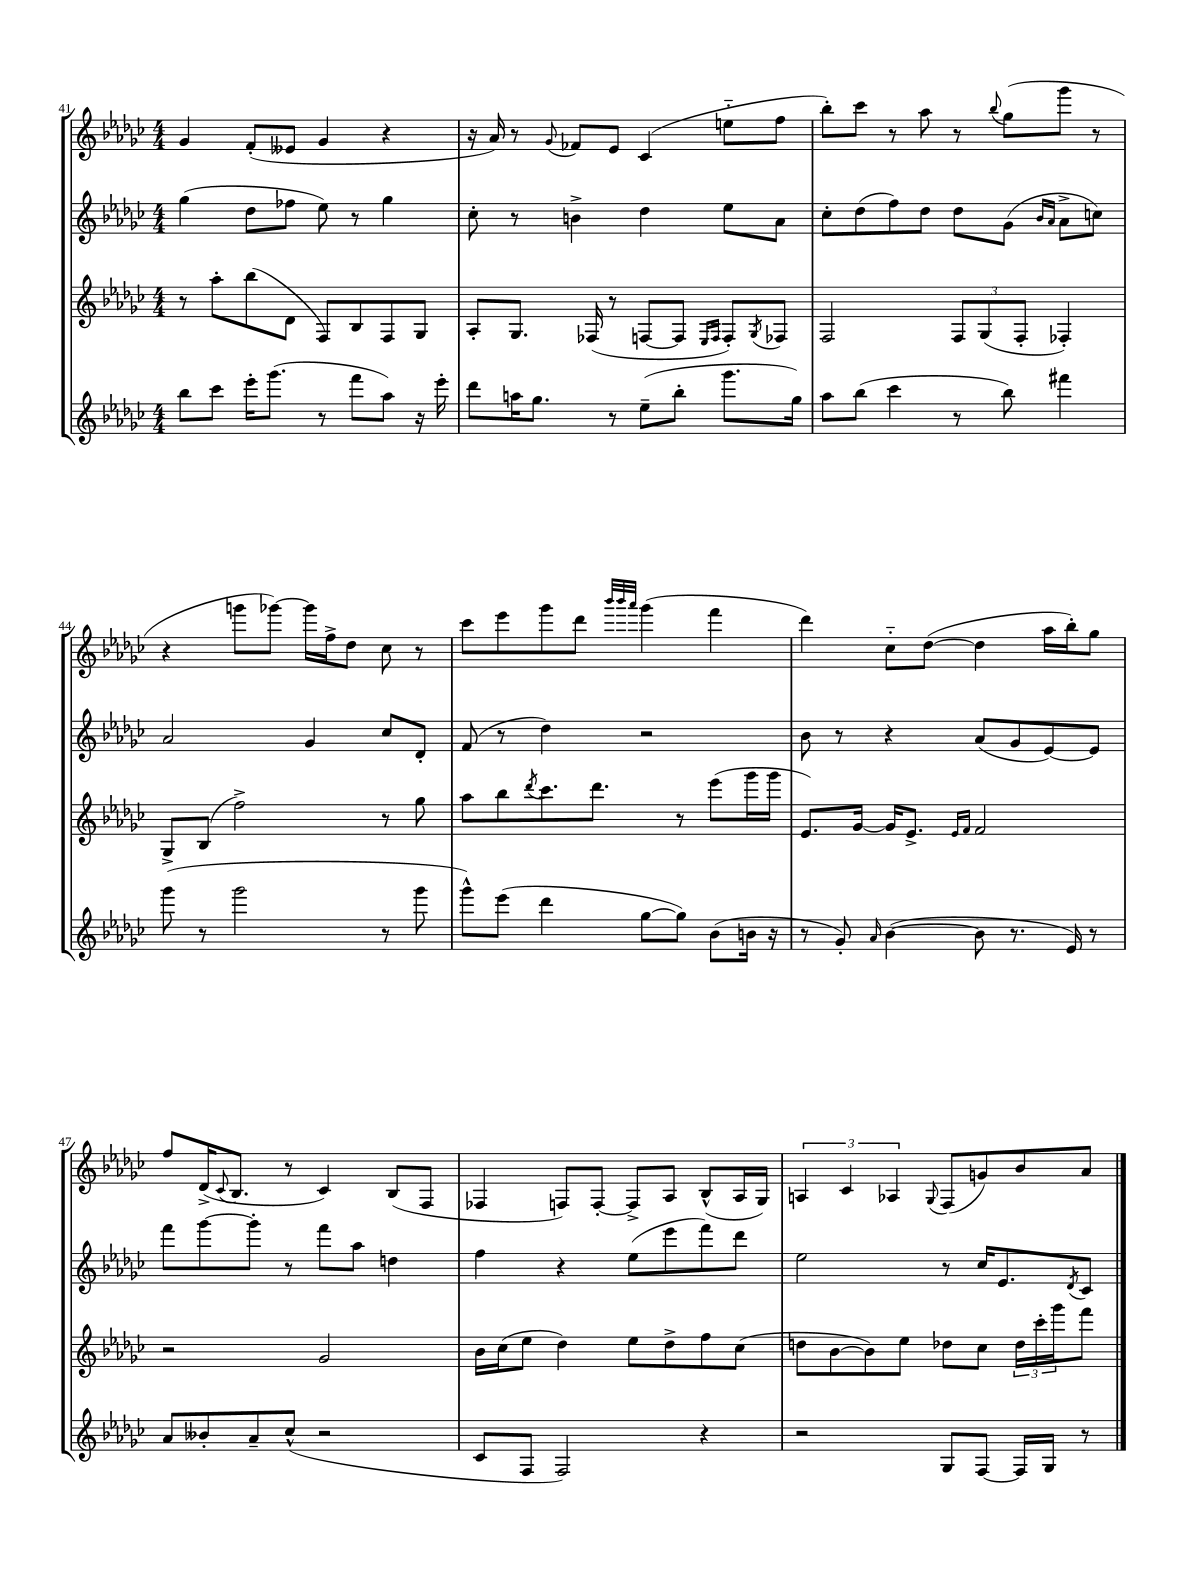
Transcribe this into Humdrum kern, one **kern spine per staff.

**kern	**kern	**kern	**kern
*staff4	*staff3	*staff2	*staff1
*clefG2	*clefG2	*clefG2	*clefG2
*k[b-e-a-d-g-c-]	*k[b-e-a-d-g-c-]	*k[b-e-a-d-g-c-]	*k[b-e-a-d-g-c-]
*M4/4	*M4/4	*M4/4	*M4/4
8bb-	8r	(4gg-	4g-
8ccc-	8aa-'	.	.
16eee-'	(8bb-	8dd-	(8f'
(8.ggg-	.	.	.
.	8d-	8ff-	8e--
8r	8F)	8ee-)	4g-
8fff	8B-	8r	.
8aa-)	8F	4gg-	4r
16r	8G-	.	.
16eee-'	.	.	.
=	=	=	=
8ddd-	8A-'	8cc-'	16r
.	.	.	16a-)
16aa	8.G-	8r	8r
8.gg-	.	.	.
.	.	.	8qqg-
.	.	4b^	8f-
.	(16F-	.	.
8r	8r	.	8e-
(8ee-~	[8F	4dd-	(4c-
8bb-'	8F]	.	.
.	16qqE-	.	.
.	16qqF	.	.
8.ggg-	8F')	8ee-	8ee'~
.	8qG-	.	.
.	8F-	8a-	8ff
16gg-)	.	.	.
=	=	=	=
8aa-	2F	8cc-'	8bb-')
(8bb-	.	(8dd-	8ccc-
4ccc-	.	8ff)	8r
.	.	8dd-	8aa-
8r	12F	8dd-	8r
.	(12G-	.	.
.	.	.	8qqbb-
8bb-)	.	(8g-	(8gg-
.	12F'	.	.
.	.	16qqb-	.
.	.	16qqa-	.
4fff#	4F-')	8a-^	8ggg-
.	.	8cc)	8r
=	=	=	=
(8ggg-	8G-^	2a-	4r
8r	(8B-	.	.
2ggg-	2ff^)	.	8ggg
.	.	.	[8ggg-)
.	.	4g-	16ggg-]
.	.	.	16ff^
.	.	.	8dd-
8r	8r	8cc-	8cc-
8ggg-	8gg-	8d-'	8r
=	=	=	=
8ggg-^^)	8aa-	(8f	8ccc-
(8eee-	8bb-	8r	8eee-
.	8qddd-	.	.
4ddd-	8.ccc-	4dd-)	8ggg-
.	.	.	8ddd-
.	8.ddd-	.	.
.	.	.	32qqbbb-
.	.	.	32qqbbb-
.	.	.	32qqaaa-
[8gg-	.	2r	(4ggg-
8gg-])	8r	.	.
(8b-	(8eee-	.	4fff
16b	16ggg-	.	.
16r	16ggg-	.	.
=	=	=	=
8r	8.e-)	8b-	4ddd-)
8g-')	.	8r	.
.	[16g-	.	.
16qqa-	.	.	.
([4b-	16g-]	4r	8cc-'~
.	8.e-^	.	.
.	.	.	([8dd-
.	16qqe-	.	.
.	16qqf	.	.
8b-]	2f	(8a-	4dd-]
8.r	.	8g-	.
.	.	[8e-)	16aa-
16e-)	.	.	16bb-')
8r	.	8e-]	8gg-
=	=	=	=
8a-	2r	8fff	8ff
8b--'	.	[8ggg-	(16d-^
.	.	.	8qqc-
.	.	.	8.B-
8a-~	.	8ggg-']	.
(8cc-^^	.	8r	8r
2r	2g-	8fff	4c-)
.	.	8aa-	.
.	.	4dd	(8B-
.	.	.	8F
=	=	=	=
8c-	16b-	4ff	4F-
.	(16cc-	.	.
8F	8ee-	.	.
2F)	4dd-)	4r	8F)
.	.	.	[8F'
.	8ee-	(8ee-	8F^]
.	8dd-^	8eee-	8A-
4r	8ff	8fff)	(8B-^^
.	(8cc-	8ddd-	16A-
.	.	.	16G-)
=	=	=	=
2r	8dd	2ee-	6A
.	[8b-	.	.
.	.	.	6c-
.	8b-])	.	.
.	.	.	6A-
.	8ee-	.	.
.	.	.	8qqG-
8G-	8dd-	8r	(8F
[8F	8cc-	16cc-	8g)
.	.	8.e-	.
16F]	24dd-	.	8b-
.	24ccc-'	.	.
16G-	.	.	.
.	24ggg-	.	.
.	.	8qd-	.
8r	8fff	8c-	8a-
==	==	==	==
*-	*-	*-	*-
